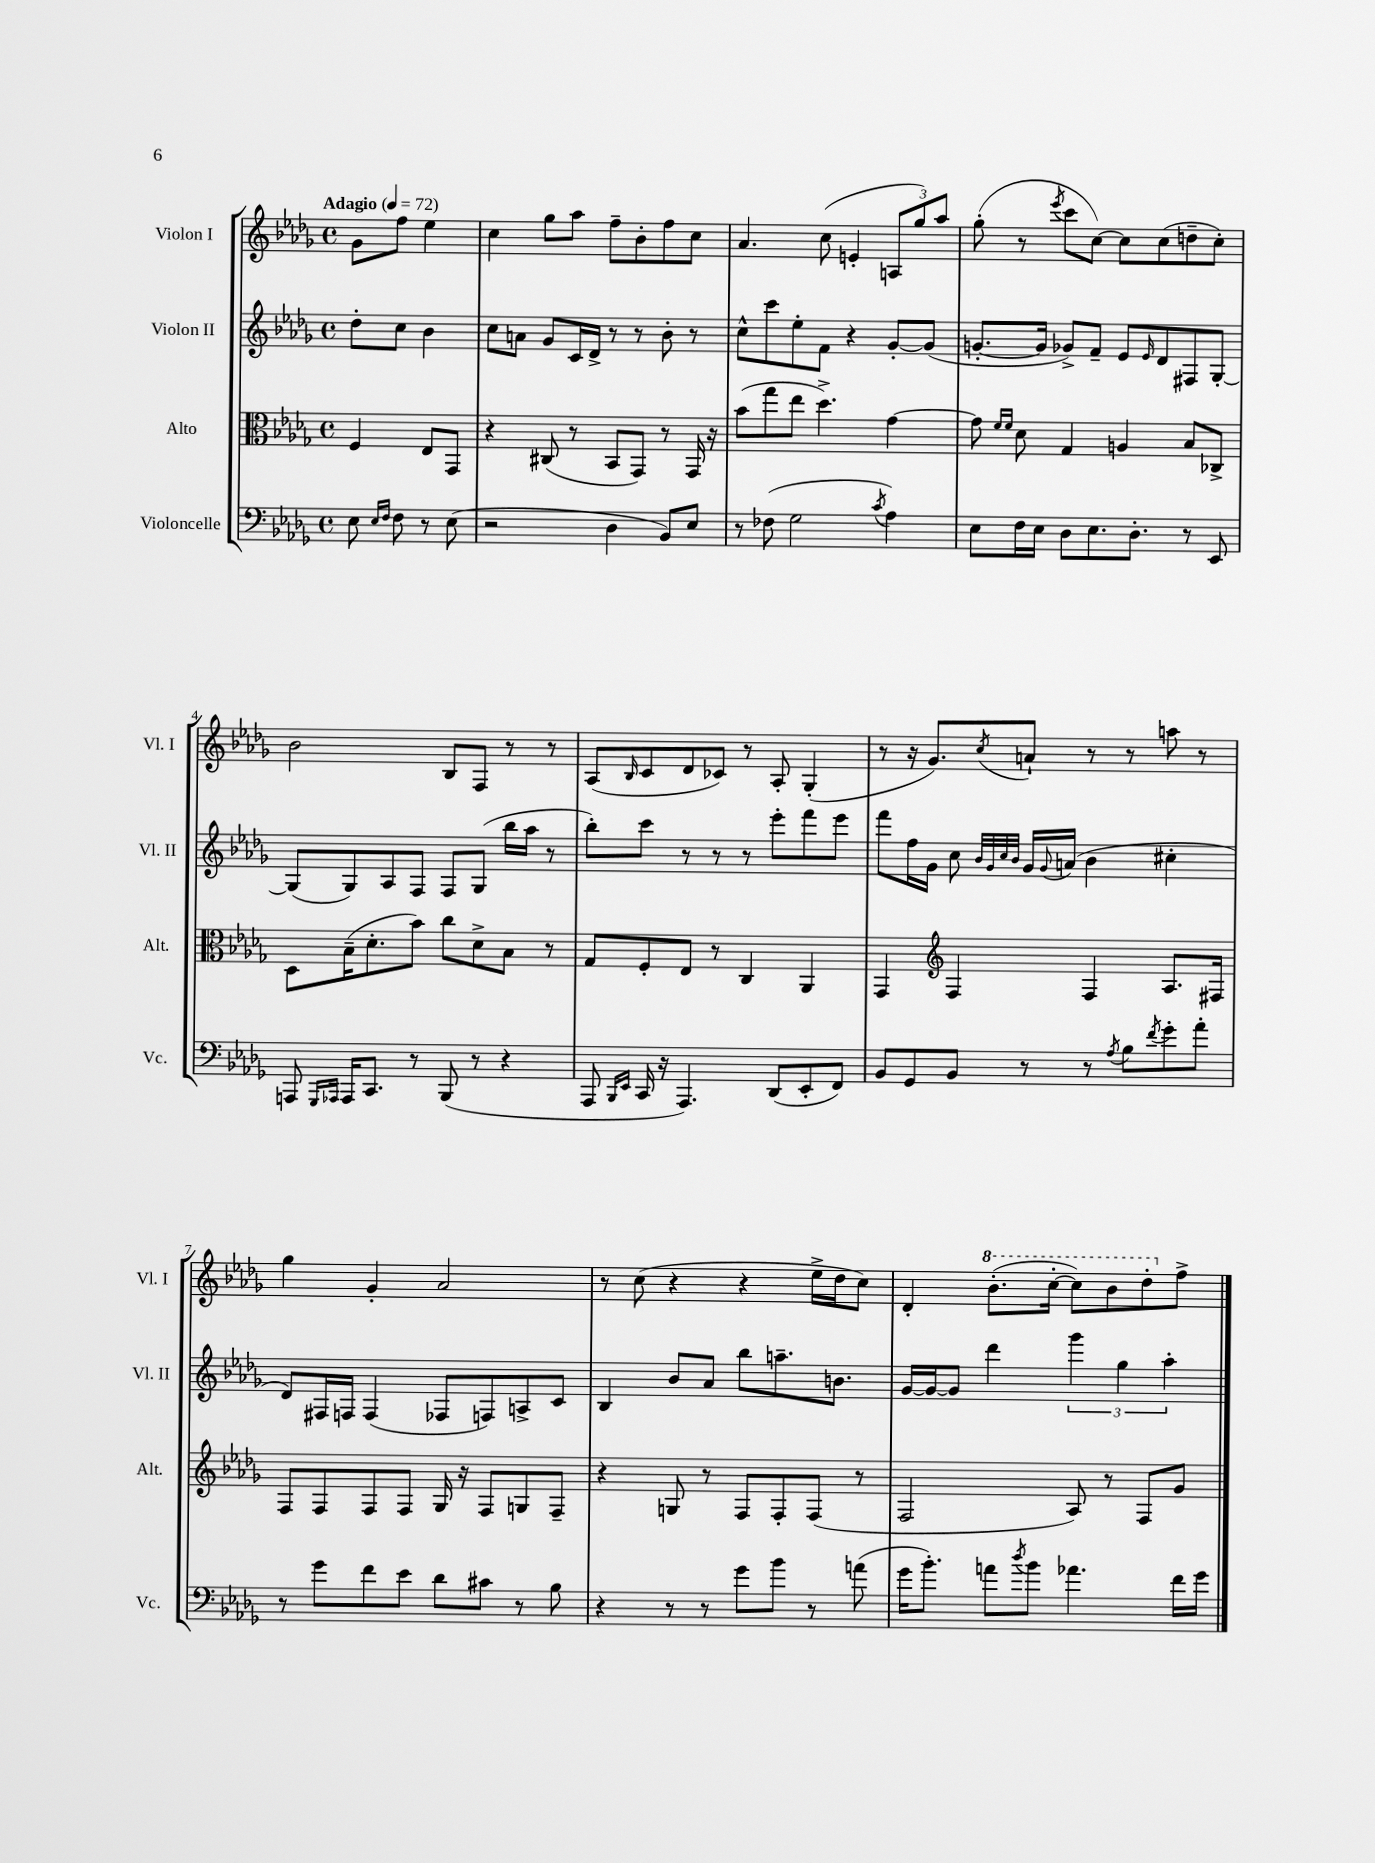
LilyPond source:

<<
\new StaffGroup <<
\new Staff = "s0" \with { instrumentName = "Violon I" shortInstrumentName = "Vl. I" } {
    \clef treble \key des \major \defaultTimeSignature \time 4/4 \partial 2 \tempo "Adagio" 4 = 72
    ges'8 f''8 ees''4 |
    c''4 ges''8 aes''8 f''8-- bes'8-. f''8 c''8 |
    aes'4. c''8( e'4-. \tuplet 3/2 { a8 ges''8) aes''8 } |
    ges''8-.( r8 \acciaccatura { ees'''8 } c'''8 c''8~) c''8 c''8( d''8-- c''8-.) |
    bes'2 bes8 f8 r8 r8 |
    aes8( \grace { bes16 } c'8 des'8 ces'8) r8 aes8-. ges4-.( |
    r8 r16 ges'8.) \acciaccatura { c''8 } a'8-! r8 r8 a''8 r8 |
    ges''4 ges'4-. aes'2 |
    r8 c''8( r4 r4 ees''16-> des''16 c''8) |
    des'4-. \ottava #1 bes''8.-.( c'''16~-. c'''8) bes''8 des'''8-. \ottava #0 f''8-> \bar "|." |
}
\new Staff = "s1" \with { instrumentName = "Violon II" shortInstrumentName = "Vl. II" } {
    \clef treble \key des \major \defaultTimeSignature \time 4/4 \partial 2
    des''8-. c''8 bes'4 |
    c''8 a'8 ges'8 c'16 des'16-> r8 r8 bes'8-. r8 |
    c''8-^ c'''8 ees''8-. f'8 r4 ges'8~-. ges'8( |
    g'8.~-. g'16 ges'8->) f'8-- ees'8 \grace { ees'16 } des'8 fis8 ges8~-. |
    ges8( ges8) aes8 f8 f8 ges8( bes''16 aes''16 r8 |
    bes''8-.) c'''8 r8 r8 r8 ees'''8-. f'''8 ees'''8 |
    f'''8 f''16 ges'16 c''8 \grace { bes'32 ges'32 c''32 bes'32 } ges'16 \appoggiatura { ges'8 } a'16( bes'4 cis''4-. |
    des'8) fis16 f16 f4( fes8 f8) a8-> c'8 |
    bes4 bes'8 aes'8 bes''8 a''8.-- b'8. |
    ges'16~ ges'16~ ges'8 des'''4 \tuplet 3/2 { ges'''4 ges''4 aes''4-. } \bar "|." |
}
\new Staff = "s2" \with { instrumentName = "Alto" shortInstrumentName = "Alt." } {
    \clef alto \key des \major \defaultTimeSignature \time 4/4 \partial 2
    f4 ees8 ges,8 |
    r4 cis8( r8 bes,8 ges,8) r8 ges,16 r16 |
    bes'8( ges''8 ees''8 des''4.->) ges'4~ |
    ges'8 \grace { f'16 f'16 } des'8 ges4 a4 bes8 ces8-> |
    des8 bes16--( des'8.-. bes'8) c''8 des'8-> bes8 r8 |
    ges8 f8-. ees8 r8 c4 aes,4 |
    ges,4 \clef treble f4 f4 aes8. fis16 |
    f8 f8 f8 f8 ges16 r16 f8 g8 f8-- |
    r4 g8 r8 f8 f8-. f8( r8 |
    f2 aes8) r8 f8 ges'8 \bar "|." |
}
\new Staff = "s3" \with { instrumentName = "Violoncelle" shortInstrumentName = "Vc." } {
    \clef bass \key des \major \defaultTimeSignature \time 4/4 \partial 2
    ees8 \grace { ees16 f16 } f8 r8 ees8( |
    r2 des4 bes,8) ees8 |
    r8 fes8( ges2 \acciaccatura { c'8 } aes4) |
    ees8 f16 ees16 des8 ees8. des8.-. r8 ees,8 |
    a,,8 \grace { ges,,16 aes,,16 } aes,,16 c,8. r8 bes,,8( r8 r4 |
    aes,,8 \grace { bes,,16 ees,16 } c,16 r16 aes,,4.) des,8( ees,8-. f,8) |
    bes,8 ges,8 bes,8 r8 r8 \acciaccatura { aes8 } bes8 \acciaccatura { f'8 } ges'8-. aes'8-. |
    r8 ges'8 f'8 ees'8 des'8 cis'8 r8 bes8 |
    r4 r8 r8 ges'8 bes'8 r8 a'8( |
    ges'16 bes'8.-.) a'8 \acciaccatura { des''8 } bes'8 aes'4. f'16 ges'16 \bar "|." |
}
>>
>>
